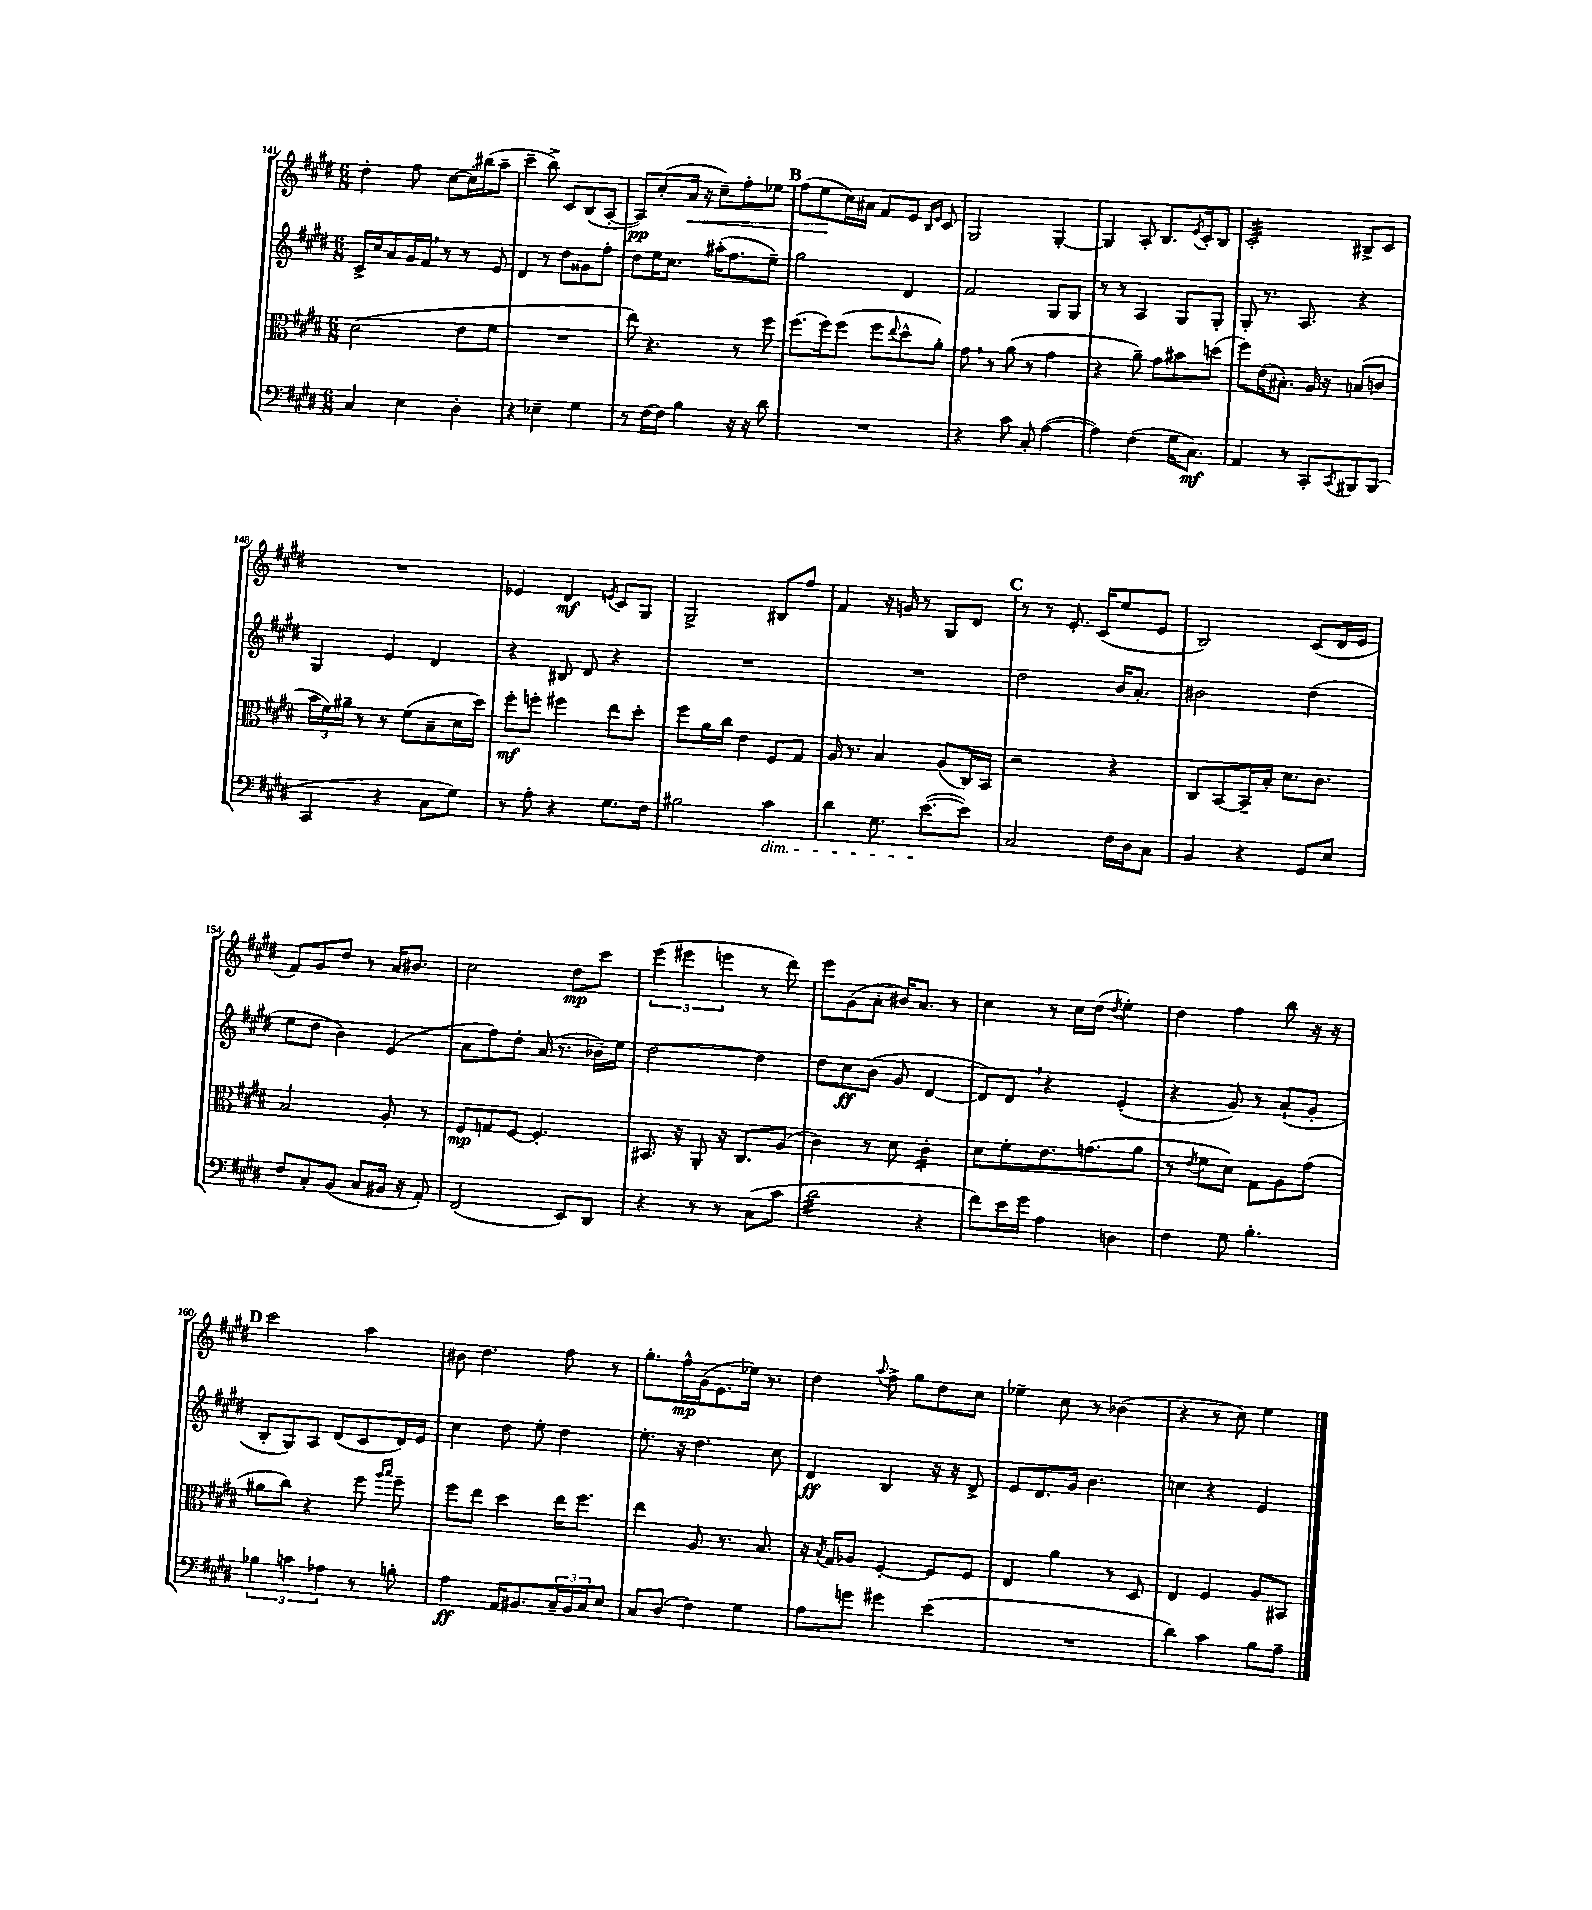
<<
\new StaffGroup <<
\new Staff = "s0" {
    \clef treble \key e \major \numericTimeSignature \time 6/8
    dis''4-. fis''8 cis''8~ cis''16-. bis''16( a''8-- |
    cis'''4-- b''8->) cis'8 b8( a8~-. |
    a8\pp) cis''8-.( a'16\< r16 cis''8--) fis''8-. ees''8 |
    \mark \markup { \bold "B" } fis''8( e''8\! cis''16) ais'16 fis'8 e'8 \grace { b16 e'16 } cis'8 |
    gis2 gis4~-. |
    gis4 a8-. b8. \acciaccatura { e'8 } cis'16-. b8 |
    cis'2:32-. bis8-> cis'8 |
    R2. |
    ees'4 dis'4\mf \acciaccatura { e'8 } cis'8 gis8 |
    gis2-> bis8 fis''8 |
    fis'4 r16 g'16 r8 gis8 dis'8 |
    \mark \markup { \bold "C" } r8 r8 e'8.-. cis'16( e''8 e'8 |
    b2) cis'8( dis'16 e'16 |
    fis'8) gis'8 dis''8 r8 a'16 bis'8. |
    cis''2 dis''8\mp cis'''8 |
    \tuplet 3/2 { e'''4( eis'''4 e'''4 } r8 dis'''8) |
    e'''8 gis'8( a'8-. bis'16) a'8. r8 |
    cis''4 r8 cis''16 dis''16( \acciaccatura { dis''8 } e''4-.) |
    dis''4 fis''4 b''8 r16 r16 |
    \mark \markup { \bold "D" } cis'''2 a''4 |
    bis'8 dis''4. fis''8 r8 |
    gis''8.-. fis''16-^\mp gis'16( e'8. ees''16) r8. |
    dis''4 \appoggiatura { a''8 } fis''8-> gis''8 dis''8 cis''8 |
    ees''4-- cis''8 r8 bes'4( |
    r4 r8 cis''8) e''4 \bar "|." |
}
\new Staff = "s1" {
    \clef treble \key e \major \numericTimeSignature \time 6/8
    cis'16-> cis''16 a'8 gis'16 fis'16 \breathe r8 r8 e'8 |
    dis'4 r8 dis''8 gisis'8 fis''8-. |
    dis''8 e''16 cis''8. ais''16-.( fis''8. e''8--) |
    \mark \markup { \bold "B" } gis''2 dis'4 |
    fis'2 gis8 gis8 |
    r8 r8 a4 gis8 gis8-. |
    gis8-. r8. a8. r4 |
    gis4 e'4 dis'4 |
    r4 bis8 dis'8 r4 |
    R2. |
    R2. |
    \mark \markup { \bold "C" } dis''2 b'16 a'8.-. |
    bis'2 dis''4( |
    e''8 dis''8 b'4) e'4( |
    a'8 fis''8) dis''8-. a'16( r8. bes'16--) e''16 |
    dis''2~ dis''4 |
    dis''8 cis''8\ff b'8( gis'8 dis'4~ |
    dis'8) dis'8 \breathe r4 e'4-.( |
    r4 gis'8) r8 a'8-!( gis'8-. |
    \mark \markup { \bold "D" } b8-. gis8) a8 dis'8( cis'8 dis'16) e'16 |
    cis''4 dis''8 e''8-. dis''4 |
    e''8.-. r16 dis''4. cis''8 |
    dis'4\ff b4 r16 r16 dis'8-> |
    e'8 dis'8. gis'16 b'4. |
    c''4 r4 e'4 \bar "|." |
}
\new Staff = "s2" {
    \clef alto \key e \major \numericTimeSignature \time 6/8
    dis'2( e'8 fis'8 |
    R2. |
    e''8) r4. r8 fis''8 |
    \mark \markup { \bold "B" } fis''8.( fis''16) fis''8( fis''8 \appoggiatura { e''8 } dis''8-^ a'8-.) |
    gis'8 \breathe r8 a'8( r8 gis'4 |
    r4 a'8--) gis'8 bis'8 d''8( |
    fis''8) e'16( bis8.-.) a16 r16 b8( c'8 |
    \tuplet 3/2 { b'16 fis'16) ais'16-- } r8 r8 fis'8( b8-- dis'16 dis''16) |
    fis''8-.\mf f''8-. fis''4 e''8 dis''8-. |
    fis''8 a'16 cis''16 e'4 fis8 gis8 |
    a16 r8. b4 a8( cis16) b,16 |
    \mark \markup { \bold "C" } r2 r4 |
    cis8 b,8~ b,16-- b16-. dis'8. cis'8. |
    b2 a8-. r8 |
    fis8\mp g8 fis8~ fis4.-. |
    bis,8. r16 a,8-. r16 cis8. a8( |
    cis'4) r8 dis'8 cis'4:16-. |
    dis'8 fis'8-. e'8. g'8.( a'8 |
    r8 \acciaccatura { e'8 } fis'8 dis'8) gis8 a8 gis'8( |
    \mark \markup { \bold "D" } ais'8 cis''8) r4 fis''8 \grace { a''16 b''16 } fis''8-- |
    fis''8 e''8 dis''4 e''16 fis''8. |
    e''4 a8 r8. b8. |
    r16 \acciaccatura { b8 } gis16 aes8 fis4~-. fis8 fis8 |
    e4 a'4 r8 dis8 |
    e4 fis4 a8 bis,8 \bar "|." |
}
\new Staff = "s3" {
    \clef bass \key e \major \numericTimeSignature \time 6/8
    cis4 e4 dis4-. |
    r4 ees4-- gis4 |
    r8 fis16~ fis16 b4 r16 r16 dis'8 |
    \mark \markup { \bold "B" } R2. |
    r4 cis'8 cis8-. a4~( |
    a4) fis4( gis16 cis8.\mf) |
    a,4 r8 cis,8-. \acciaccatura { cis,8 } bis,,8 bis,,8( |
    cis,4 r4 cis8 gis8) |
    r8 a8-. r4 gis8. fis16 |
    bis2 cis'4\dim |
    dis'4 gis8. e'8.~\!( e'8) |
    \mark \markup { \bold "C" } cis2 fis16 dis16 cis8 |
    b,4 r4 gis,8 e8 |
    fis8 cis8-. b,8( cis8 bis,16 r16 a,8-.) |
    fis,2( e,8) dis,8 |
    r4 r8 r8 cis8( cis'8 |
    dis'2:32 r4 |
    fis'8) e'16 gis'16 a4 d4 |
    fis4 gis8 b4.-. |
    \mark \markup { \bold "D" } \tuplet 3/2 { bes4 c'4 aes4 } r8 b8-. |
    a4\ff a,16 bis,8. \tuplet 3/2 { cis16-- bis,16 cis16 } e8 |
    cis8 dis8( fis4) gis4 |
    a8 g'8 gis'4 e'4( |
    R2. |
    dis'4) cis'4 b8 a8-- \bar "|." |
}
>>
>>
\layout { \context { \Score currentBarNumber = #141 } }
